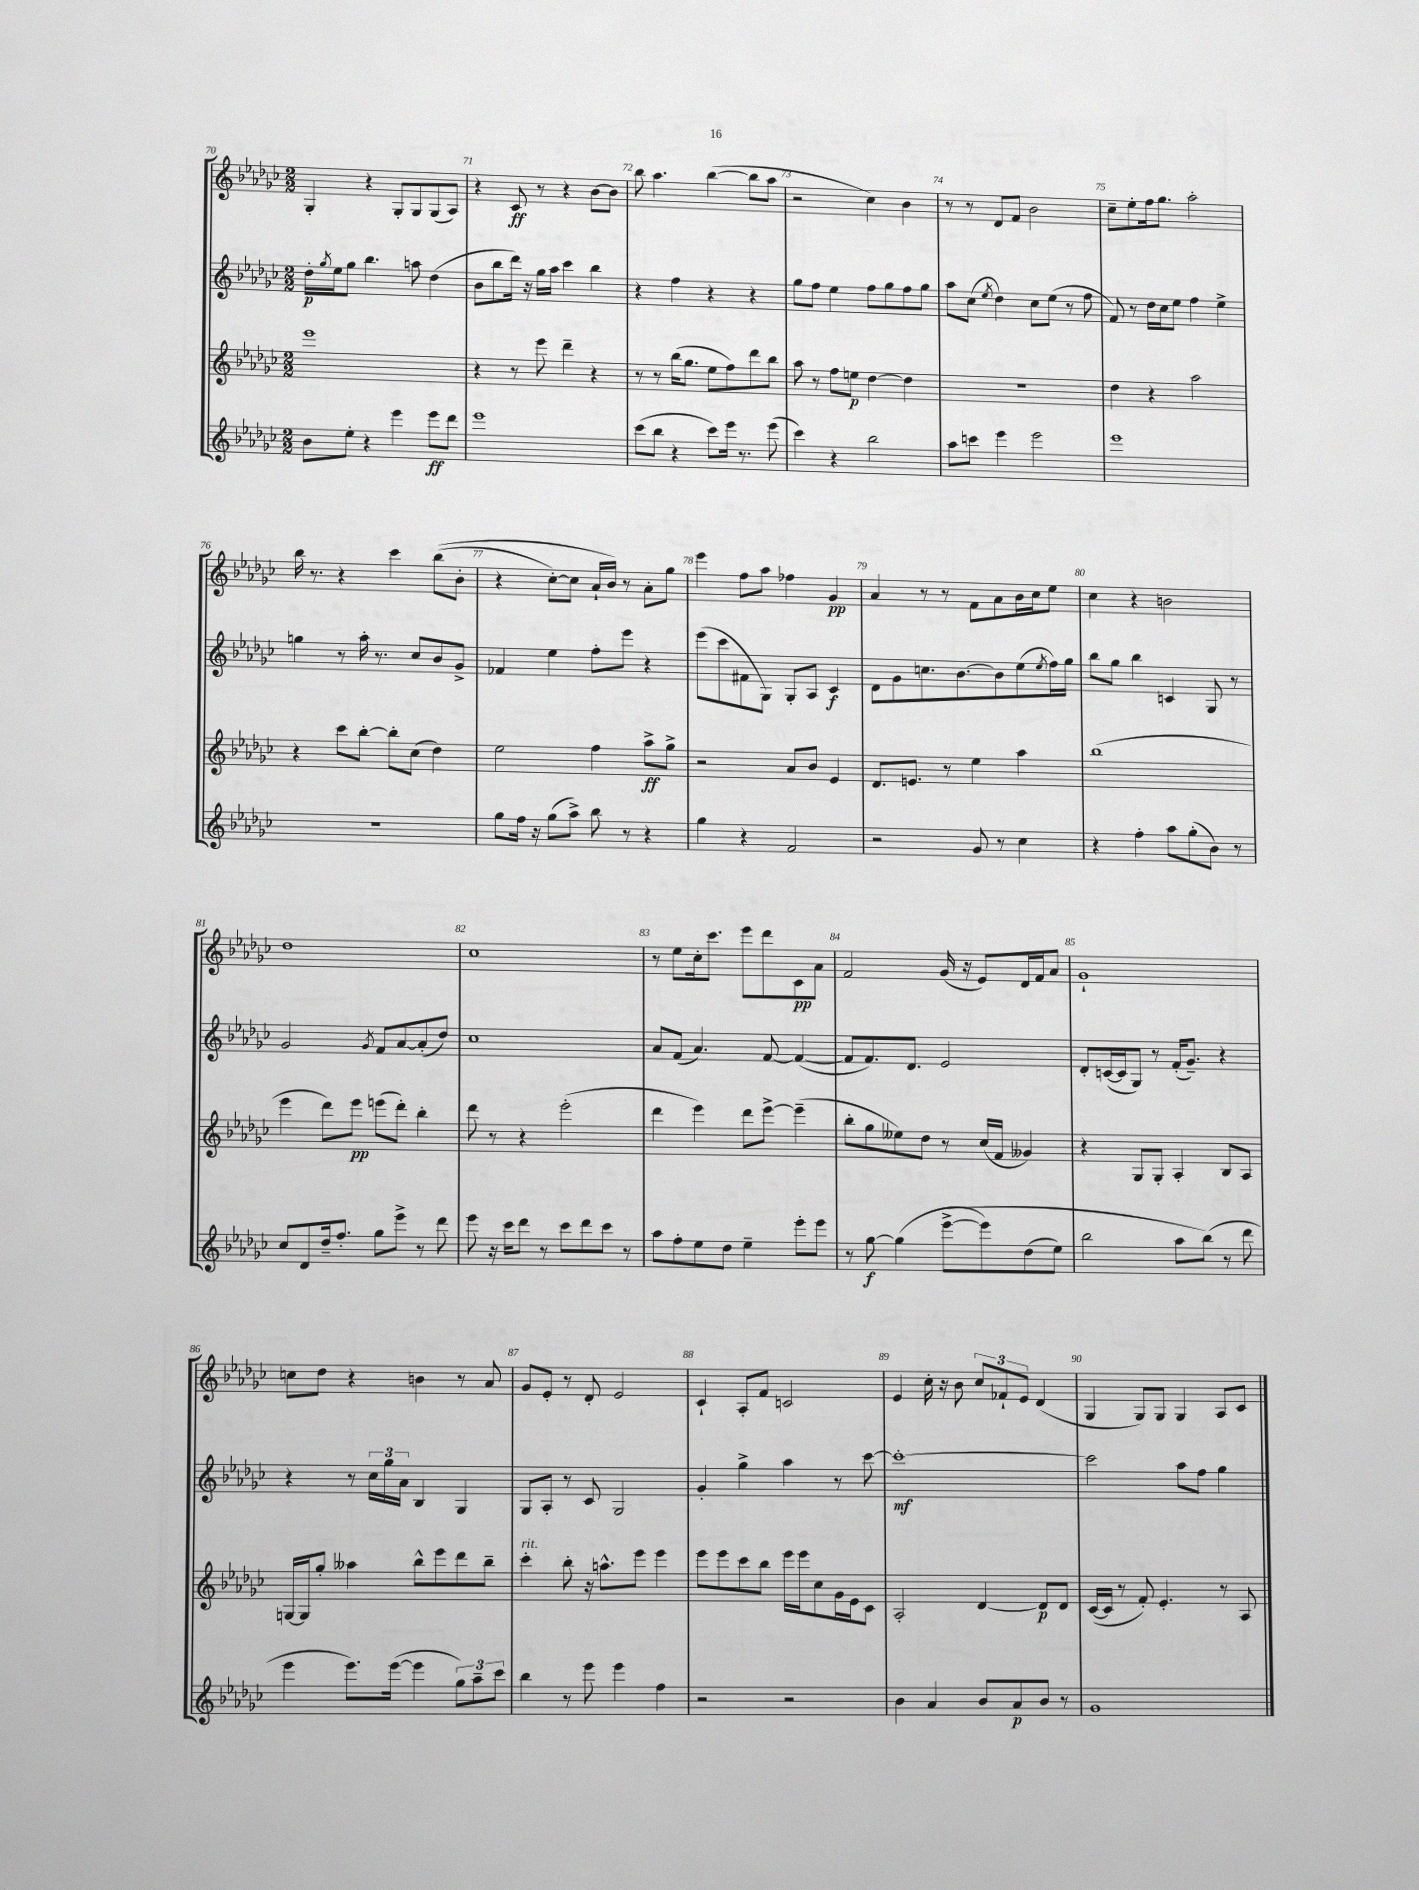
<<
\new StaffGroup <<
\new Staff = "s0" {
    \clef treble \key ges \major \numericTimeSignature \time 2/2
    ges4-. r4 ges8-. ges8 ges8( aes8) |
    r4 ces'8\ff r8 r4 bes'8~ bes'8 |
    bes''8 aes''4. bes''4~( bes''8 aes''8 |
    r2 ces''4) bes'4 |
    r8 r8 des'8 f'8 bes'2 |
    ces''8-- ees''8-. f''16 ges''8. aes''2-. |
    bes''16 r8. r4 ces'''4 bes''8(\( bes'8-. |
    r4 ces''8~-.) ces''8 aes'16-! bes'16\) r8 aes'8-. ges''8 |
    ees'''4 f''8 aes''8 fes''4 ges'4\pp |
    aes'4 r8 r8 f'8 aes'8 bes'16 ces''16 ees''8 |
    ces''4 r4 b'2 |
    des''1 |
    ces''1 |
    r8 ees''8 ces''16-. ces'''8. ees'''8 des'''8 ces'8\pp aes'8 |
    f'2 ges'16( r16 ees'8) des'16 f'16 aes'8 |
    ges'1-! |
    c''8 des''8 r4 b'4 r8 aes'8 |
    ges'8 ees'8-. r8 des'8-. ees'2 |
    ces'4-! aes8-. f'8 c'2 |
    ees'4 ces''16-. r16 bes'8 \tuplet 3/2 { ces''8 fes'8-! ees'8 } des'4( |
    ges4 ges8) ges8 ges4 aes8 ces'8 \bar "|." |
}
\new Staff = "s1" {
    \clef treble \key ges \major \numericTimeSignature \time 2/2
    des''16-.\p \acciaccatura { ges''8 } ees''16 ges''8 bes''4. a''8 des''4( |
    bes'8 bes''8 des'''16) r16 ges''16 aes''16 ces'''4 bes''4 |
    r4 f''4 r4 r4 |
    ges''8 f''8 ees''4 f''8 ges''8 f''8 ges''8 |
    aes''8 ces''8( \acciaccatura { ees''8 } des''4) ces''8 ees''8( r8 f''8 |
    f'8) r8 des''16 ces''16 ees''8 f''4 ees''4-> |
    g''4 r8 aes''16-. r8. ces''8 bes'8 ges'8-> |
    fes'4 ees''4 f''8-. ees'''8 r4 |
    ees'''8( ces'''8 fis'8 ges8) ges8-. aes8 ces'4\f |
    des'8 ges'8 c''8. bes'8.~ bes'8 ees''8( \acciaccatura { ees''8 } f''16) ges''16 |
    bes''8 ges''8 bes''4 c'4 ges8 r8 |
    ges'2 \acciaccatura { ges'8 } f'8 aes'8~ aes'8-.( des''8) |
    ces''1 |
    aes'8 f'8( aes'4.) f'8~ f'4~( |
    f'8 f'8.) des'8. ees'2 |
    des'8-. c'16~( c'16 ges8) r8 f'16-.( ges'8.--) r4 |
    r4 r8 \tuplet 3/2 { ces''16 ges''16 aes'16 } bes4 ges4 |
    ges8 aes8-. r8 ces'8 ges2 |
    ges'4-. ges''4-> aes''4 r8 ces'''8~ |
    ces'''1~-.\mf |
    ces'''2 aes''8 f''8 ges''4 \bar "|." |
}
\new Staff = "s2" {
    \clef treble \key ges \major \numericTimeSignature \time 2/2
    ees'''1 |
    r4 r8 ees'''8 des'''4-- r4 |
    r8 r8 bes''16( ges''8. ees''8 f''8) des'''8 bes''8 |
    aes''8 r8 f''8 e''8\p des''4~ des''4 |
    R1 |
    des''4 r4 aes''2 |
    r4 ces'''8 bes''8~-. bes''8-. ces''8( des''4) |
    ees''2 f''4 aes''8->\ff ges''8-> |
    r2 aes'8 bes'8 ees'4 |
    des'8. e'8. r8 ees''4 aes''4 |
    bes''1( |
    ees'''4 des'''8) ees'''8\pp e'''8( des'''8-.) bes''4-. |
    des'''8 r8 r4 ees'''2-.( |
    des'''4 ees'''4) des'''8 ees'''8~-> ees'''4--( |
    bes''8-. ges''8 eeses''8) des''8 r8 ces''16( f'16 geses'4) |
    r4 ges8 ges8-. aes4-. bes8 aes8 |
    g16~ g16 ges''8-. aeses''4 bes''8-^ ees'''8 des'''8 bes''8-- |
    ces'''4-.^\markup { \italic "rit." } bes''8-. r16 a''8.-^ ees'''8 ees'''4 |
    ees'''8 ees'''8 ces'''8 bes''8 ees'''16 ees'''16 ces''8 ges'16 ees'16 ces'8 |
    aes2-. des'4~ des'8\p des'8 |
    ces'16~( ces'16 r8 f'8-.) ees'4.-. r8 aes8 \bar "|." |
}
\new Staff = "s3" {
    \clef treble \key ges \major \numericTimeSignature \time 2/2
    bes'8 ees''8-. r4 ees'''4 ees'''8\ff des'''8 |
    ees'''1 |
    ces'''8( bes''8 r4 ces'''8) ees'''16 r8. ees'''8( |
    ces'''4) r4 bes''2 |
    aes''8 c'''8 ees'''4 ees'''2 |
    ees'''1 |
    r1 |
    ges''8 f''16 r16 ges''8( aes''8->) bes''8 r8 r4 |
    ges''4 r4 f'2 |
    r2 ges'8 r8 ces''4 |
    r4 f''4-. aes''8 ges''8-.( bes'8) r8 |
    ces''8 des'8 des''16-- f''8.-. ges''8 ees'''8-> r8 des'''8 |
    ees'''8 r16 ces'''16 des'''8 r8 ces'''8 des'''8 ces'''8 r8 |
    aes''8 f''8-. ees''8 des''8 ees''4-- ees'''8-. ees'''8 |
    r8 ges''8~\f ges''4( ees'''8~->\( ees'''8) des''8( ees''8) |
    bes''2 aes''8 bes''8(\) r8 des'''8 |
    ees'''4 ees'''8.) ees'''16~( ees'''4 \tuplet 3/2 { ges''8) aes''8-- ces'''8 } |
    bes''4 r8 ees'''8 ees'''4 f''4 |
    r2 r2 |
    bes'4 aes'4 bes'8 aes'8\p bes'8 r8 |
    ges'1 \bar "|." |
}
>>
>>
\layout { \context { \Score currentBarNumber = #70 \override BarNumber.break-visibility = ##(#f #t #t) barNumberVisibility = #all-bar-numbers-visible } }
